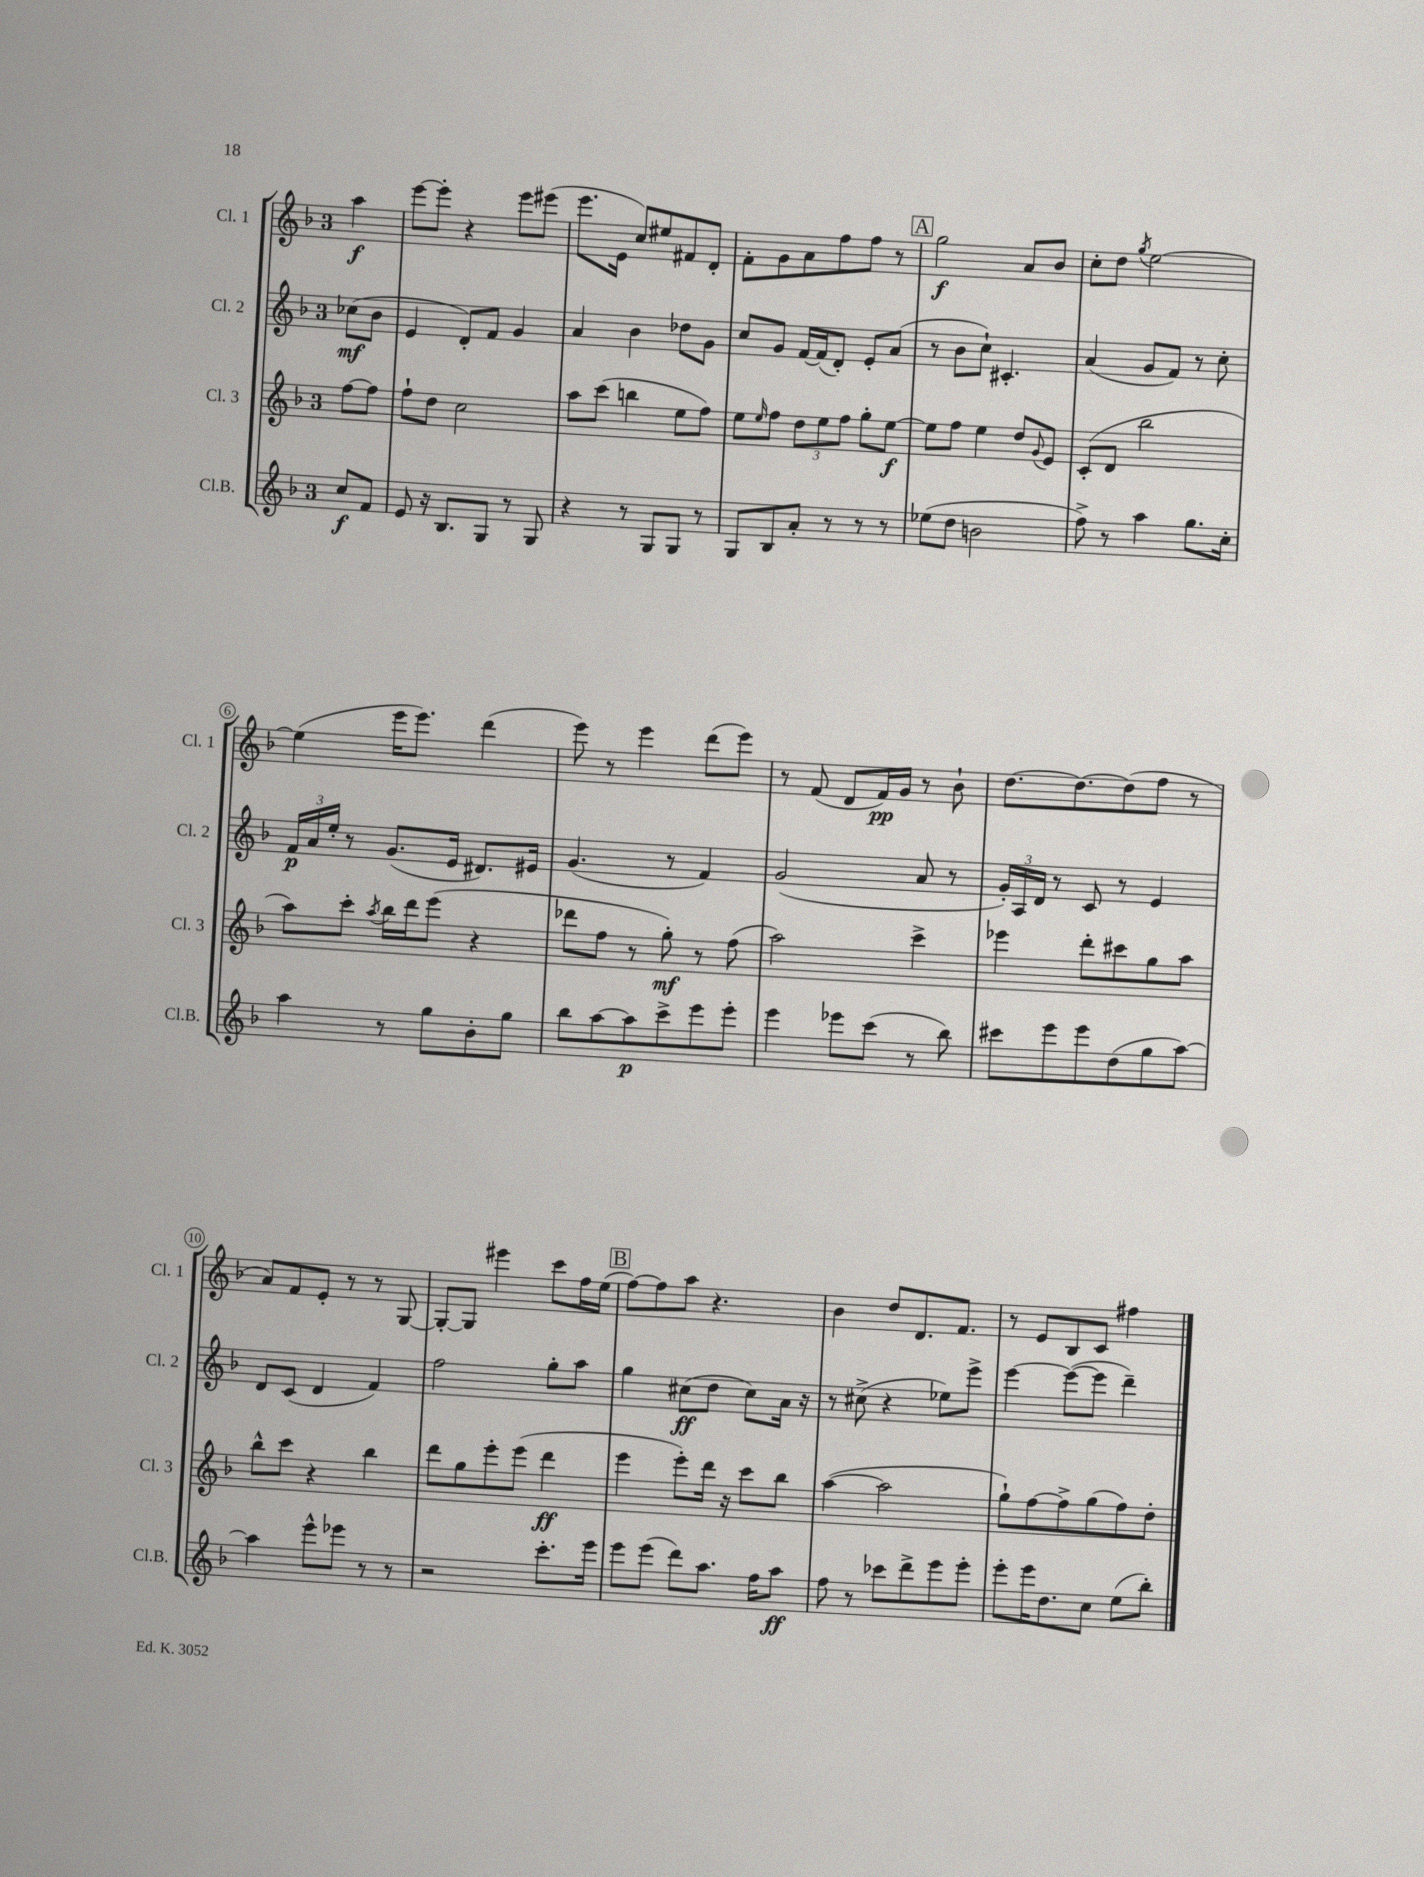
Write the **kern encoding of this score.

**kern	**kern	**kern	**kern
*staff4	*staff3	*staff2	*staff1
*clefG2	*clefG2	*clefG2	*clefG2
*k[b-]	*k[b-]	*k[b-]	*k[b-]
*M3/4	*M3/4	*M3/4	*M3/4
8cc/L	[8ff\L	(8cc-\L	4aa\
8f/J	8ff\]J	8b-\J	.
=	=	=	=
8e/	8ff`\L	4e/	[8eee\L
16r	8dd\J	.	8eee'\]J
8.B-/L	.	.	.
.	2cc\	8d'/L)	4r
8G/J	.	8f/J	.
8r	.	4g/	8eee\L
8G/	.	.	(8eee#\J
=	=	=	=
4r	8aa\L	4a/	8.eee\L
.	(8ccc\J	.	.
.	.	.	16e\Jk
8r	4bb\	4b-\	8cc/L)
8G/L	.	.	8ee#/
8G/J	8ee\L	8dd-\L	8f#/
8r	8ff\J)	8g\J	8d'/J
=	=	=	=
8G/L	8ee\L	8cc/L	8f'\L
.	16qqee/	.	.
8B-/	8ff\J	8g/J	8g\
8a'/J	12dd\L	[16f/LL	8a\
.	.	(16f/]J	.
.	12ee\	.	.
8r	.	8d'/J)	8ff\
.	12ff\J	.	.
8r	8gg'\L	8e'/L	8ff\J
8r	[8ee\J	(8a/J	8r
=	=	=	=
(8ee-\L	8ee\]L	8r	2gg\
8dd\J	8ff\J	8b-\L	.
2b\	4ee\	8cc`\J)	.
.	.	4.c#'/	.
.	8dd/L	.	8a/L
.	8qqg/	.	.
.	8e/J	.	8b-/J
=	=	=	=
8ff^\)	(8c'/L	(4a/	8cc'\L
8r	8d/J	.	8dd\J
.	.	.	8qgg/
4aa\	2bb-\	8g/L	[2ee\
.	.	8f/J)	.
8.gg\L	.	8r	.
.	.	8cc'\	.
16cc'\Jk	.	.	.
=	=	=	=
4aa\	8aa\L)	24f/LL	(4ee\]
.	.	24a/	.
.	.	24ee'/JJ	.
.	8ccc'\J	8r	.
.	8qaa/	.	.
8r	16bb-\LL	(8.g/L	16eee\LK
.	16ddd\J	.	8.eee\J)
8gg\L	(8eee\J	.	.
.	.	16e/Jk	.
8b-'\	4r	8.d#/L)	(4ddd\
8gg\J	.	.	.
.	.	16e#/Jk	.
=	=	=	=
8bb-\L	8ddd-\L	(4.g/	8eee\)
[8aa\	8ff\J	.	8r
8aa\]	8r	.	4eee\
8ccc^\	8gg'\)	8r	.
8eee\	8r	4f/)	(8ddd\L
8eee'\J	(8ff\	.	8eee\J)
=	=	=	=
4eee\	2aa\)	(2g/	8r
.	.	.	(8f/
8eee-\L	.	.	8d/L
(8ccc\J	.	.	16f/L)
.	.	.	16g/JJ
8r	4ccc^\	8a/	8r
8bb-\)	.	8r	8b-`\
=	=	=	=
8ccc#\L	4eee-\	24g'/LL)	[8.dd\L
.	.	24A/	.
.	.	24d/JJ	.
8eee\	.	8r	.
.	.	.	8.dd\_
8eee\	8ddd'\L	8c/	.
(8dd\	8ccc#\	8r	(8dd\]
8gg\	8gg\	4e/	8ff\J
[8aa\J)	8aa\J	.	8r
=	=	=	=
4aa\]	8bb-^^\L	8d/L	8a/L)
.	8ccc\J	(8c/J	8f/
8eee^^\L	4r	4d/	8e'/J
8eee-\J	.	.	8r
8r	4bb-\	4f/)	8r
8r	.	.	[8G/
=	=	=	=
2r	8ddd\L	2ff\	8G'/_L
.	8gg\	.	8G/]J
.	8eee'\	.	4eee#\
.	(8eee\J	.	.
8.ccc'\L	4ddd\	8gg'\L	8ccc\L
.	.	8aa\J	16ff\L
16eee\Jk	.	.	(16ee\JJ
=	=	=	=
8eee\L	4eee\	4gg\	[8ff\L)
(8eee\J	.	.	8ff\]
8ddd\L)	8eee'\L)	(8cc#\L	8aa\J
8.aa\J	16ddd\Jk	8dd\J	4.r
.	16r	.	.
.	8ccc\L	8cc#\L)	.
16ff\LK	.	.	.
8aa\J	8bb-\J	16a\Jk	.
.	.	16r	.
=	=	=	=
8ff\	([4aa\	8r	4b-\
8r	.	(8cc#^\	.
8ccc-\L	2aa\]	4r	8dd/L
8ddd^\	.	.	8.d/
8eee\	.	8ee-\L)	.
.	.	.	8.f/J
8eee'\J	.	8eee^\J	.
=	=	=	=
8eee'\L	8gg`\L)	[4eee\	8r
16eee\K	[8ff\	.	8e/L
8.dd\	.	.	.
.	8ff^\]	(8eee\_L	8B-/
8cc\J	(8gg\	8eee\]J	8c/J
(8ee\L	8ff\)	4ddd~\)	4ff#\
8bb-'\J)	8dd'\J	.	.
==	==	==	==
*-	*-	*-	*-
